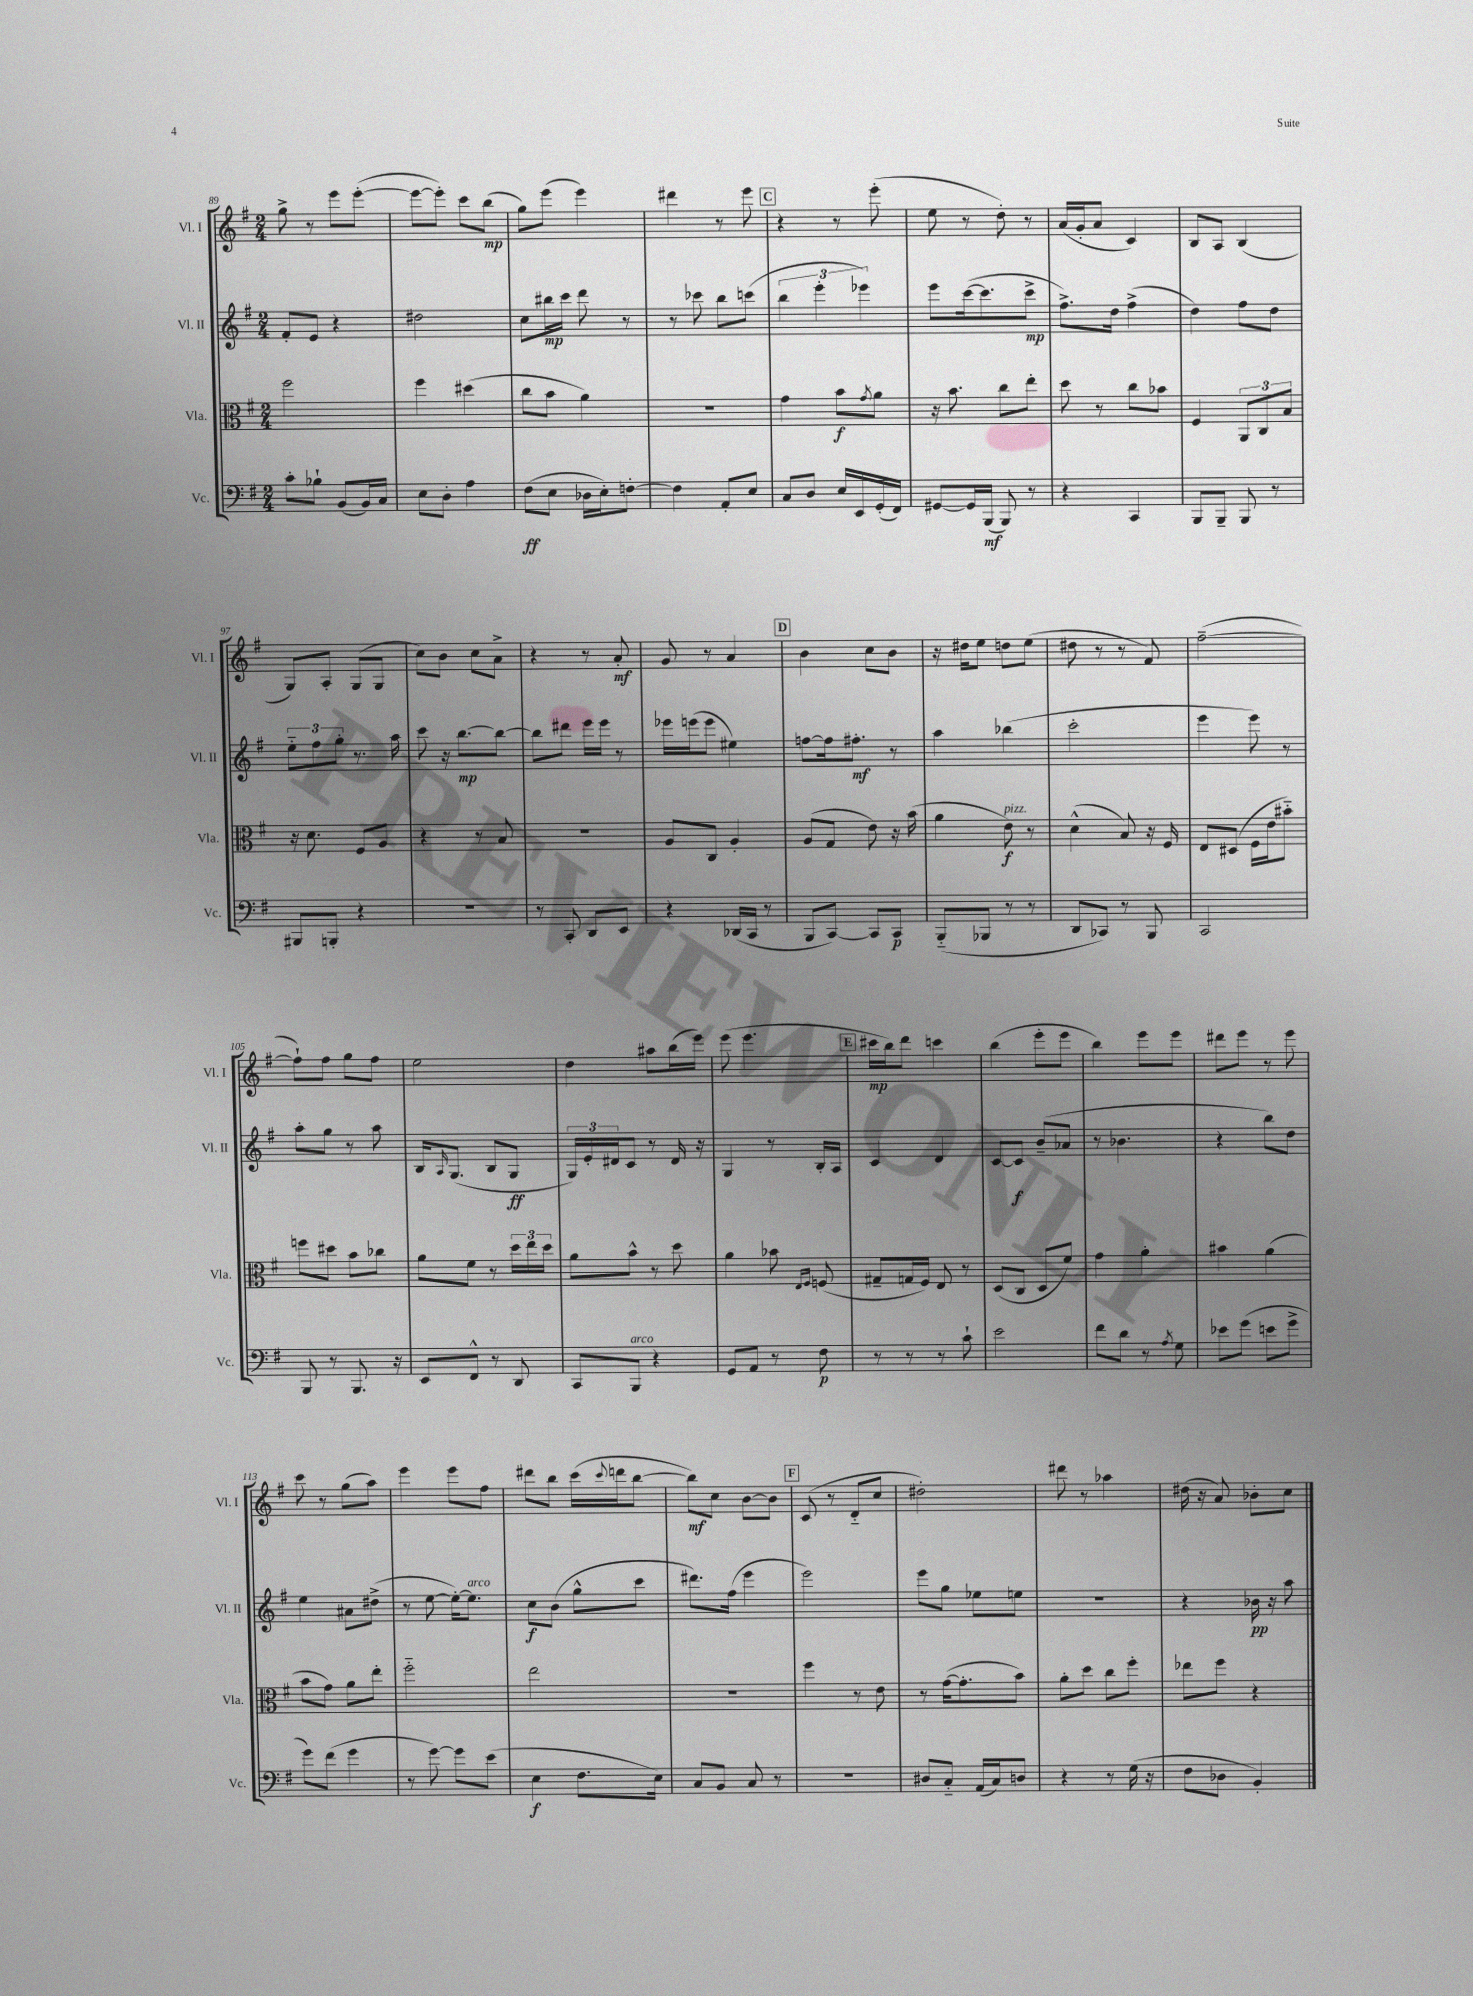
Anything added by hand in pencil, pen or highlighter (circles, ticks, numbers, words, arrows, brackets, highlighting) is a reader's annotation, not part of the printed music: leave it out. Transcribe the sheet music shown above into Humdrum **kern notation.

**kern	**kern	**kern	**kern
*staff4	*staff3	*staff2	*staff1
*clefF4	*clefC3	*clefG2	*clefG2
*k[f#]	*k[f#]	*k[f#]	*k[f#]
*M2/4	*M2/4	*M2/4	*M2/4
8c'	2ff#	8f#'	8gg^
8B-`	.	8e	8r
(8BB	.	4r	8eee
16BB)	.	.	([8eee'
16C	.	.	.
=	=	=	=
8E	4ff#	2dd#	8eee_
8D'	.	.	8eee'])
4A	(4dd#	.	8ccc
.	.	.	(8bb
=	=	=	=
(8F#	8cc	8cc	8gg)
8E	8b	16bb#	(8eee
.	.	16ccc	.
16D-	4a)	8ddd	4eee)
16E')	.	.	.
[8F'	.	8r	.
=	=	=	=
4F]	2r	8r	4ddd#
.	.	8ccc-	.
8AA'	.	8bb	8r
8E	.	(8ccc	8eee
=	=	=	=
8C	4g	6bb	4r
8D	.	.	.
.	.	6eee'	.
16E	8b	.	8r
16EE	.	.	.
.	.	6eee-)	.
.	8qg	.	.
(16GG'	8a	.	(8eee'
16FF#)	.	.	.
=	=	=	=
[8GG#	16r	8eee	8ee
.	8.b	.	.
16GG#]	.	([16ccc	8r
(16BBB	.	8.ccc]	.
8BBB)	8cc	.	8dd')
8r	8ee'	8ccc^	8r
=	=	=	=
4r	8dd	8.ff#^)	(16a
.	.	.	16g'
.	8r	.	8a
.	.	16dd	.
4CC	8cc	(4ff#^	4c)
.	8b-	.	.
=	=	=	=
8BBB	4F#	4dd)	8B
8BBB~	.	.	8A
8BBB	12AA	8ff#	(4B
.	12C	.	.
8r	.	8dd	.
.	12B	.	.
=	=	=	=
8BBB#	16r	12ee'~	8G)
.	8.d	.	.
.	.	12ff#	.
8BBB'	.	.	8A'
.	.	12gg'	.
4r	8F#	8.r	(8G
.	8A	.	8G
.	.	16aa	.
=	=	=	=
2r	4r	8ccc	8cc)
.	.	16r	8b
.	.	[8.bb	.
.	8r	.	8cc
.	8B	8bb_	8a^
=	=	=	=
8r	2r	8bb]	4r
8CC'	.	8ddd#	.
8DD	.	16eee	8r
.	.	16eee	.
8EE	.	8r	8a'
=	=	=	=
4r	8A	16eee-	8g
.	.	(16eee	.
.	8C	8eee	8r
(16DD-	4A'	4ee#)	4a
16CC	.	.	.
8r	.	.	.
=	=	=	=
8BBB	(8A	[8ff	4b
[8CC)	8G	16ff]	.
.	.	8.ff#'	.
8CC]	8e)	.	8cc
8CC	16r	8r	8b
.	(16b	.	.
=	=	=	=
(8BBB'~	4a	4aa	16r
.	.	.	16dd#
8BBB-	.	.	8ee
8r	8e)	(4bb-	8dd
8r	8r	.	(8ee
=	=	=	=
8DD	(4d^^	2ccc'	8dd#
8CC-)	.	.	8r
8r	8B)	.	8r
8BBB	16r	.	8f#)
.	16F#	.	.
=	=	=	=
2CC	8E	4eee	([2ff#~
.	(8D#	.	.
.	16F#	8eee)	.
.	16e	.	.
.	8b#'~)	8r	.
=	=	=	=
8BBB	8ff	8aa'	8ff#`])
8r	8dd#	8gg	8ff#
8.BBB	8b	8r	8gg
.	8cc-	8aa	8ff#
16r	.	.	.
=	=	=	=
8EE	8a	16B	2ee
.	.	16qqA	.
.	.	(8.G	.
8FF#^^	8f#	.	.
8r	8r	8B	.
8DD	24dd	8G	.
.	24ee	.	.
.	24dd	.	.
=	=	=	=
8CC	8a	24G)	4dd
.	.	24e'	.
.	.	24d#	.
8BBB	8b^^	8c	.
4r	8r	8r	8aa#
.	8dd	16d#	(16bb
.	.	16r	16eee)
=	=	=	=
8GG	4a	4G	(8eee
8AA	.	.	4.eee
8r	8b-	8r	.
.	16qqE	.	.
.	16qqF#	.	.
8F#	(8F	16B'	.
.	.	16A	.
=	=	=	=
8r	8G#~	4c	16ccc#
.	.	.	16bb)
8r	16G	.	8ddd
.	16F#)	.	.
8r	8E	4d	4ccc
8c`	8r	.	.
=	=	=	=
2e	(8D	[8c	(4bb
.	8C	8c]	.
.	8D	(8b~	8eee'
.	8f#)	8a-	8eee
=	=	=	=
8f#	4g	8r	4bb)
8d	.	4.b-	.
8r	4a'	.	8eee
8qA	.	.	.
8G	.	.	8eee
=	=	=	=
8e-	4b#	4r	8ddd#
(8g	.	.	8eee
8e	(4a	8bb)	8r
8g^	.	8dd	8eee
=	=	=	=
8g)	8b	4ee	8ccc
(8f#	8g)	.	8r
4g	8a	8a#	(8gg
.	8ee'	(8dd#^	8aa)
=	=	=	=
8r	2ff#'~	8r	4eee
[8g)	.	[8ee	.
8g]	.	16ee'_)	8eee
.	.	8.ee]	.
(8e	.	.	8ff#
=	=	=	=
4E	2ee	8cc	8ddd#
.	.	(8b	8bb
8.F#	.	8gg^^	(16ccc
.	.	.	8qqccc
.	.	.	16ddd
.	.	8ccc	[8bb
16E)	.	.	.
=	=	=	=
8C	2r	8.ddd#)	8bb])
8BB	.	.	8cc
.	.	(16ff#	.
8C	.	4eee	[8b
8r	.	.	8b]
=	=	=	=
2r	4ff#	2eee)	(8c
.	.	.	8r
.	8r	.	8d'~
.	8e	.	8cc
=	=	=	=
8D#	8r	8eee	2dd#')
8C'~	([16g	8gg	.
.	8.g']	.	.
(16AA	.	8ee-	.
16C)	.	.	.
8D	8b)	8ee	.
=	=	=	=
4r	8a'	2r	8ddd#
.	8dd	.	8r
8r	8cc	.	4aa-
(16G	8ff#'	.	.
16r	.	.	.
=	=	=	=
8F#	8ee-	4r	(16dd#
.	.	.	16r
8D-	8ff#	.	8a)
4BB')	4r	16b-	8b-'
.	.	16r	.
.	.	8aa	8cc
==	==	==	==
*-	*-	*-	*-
